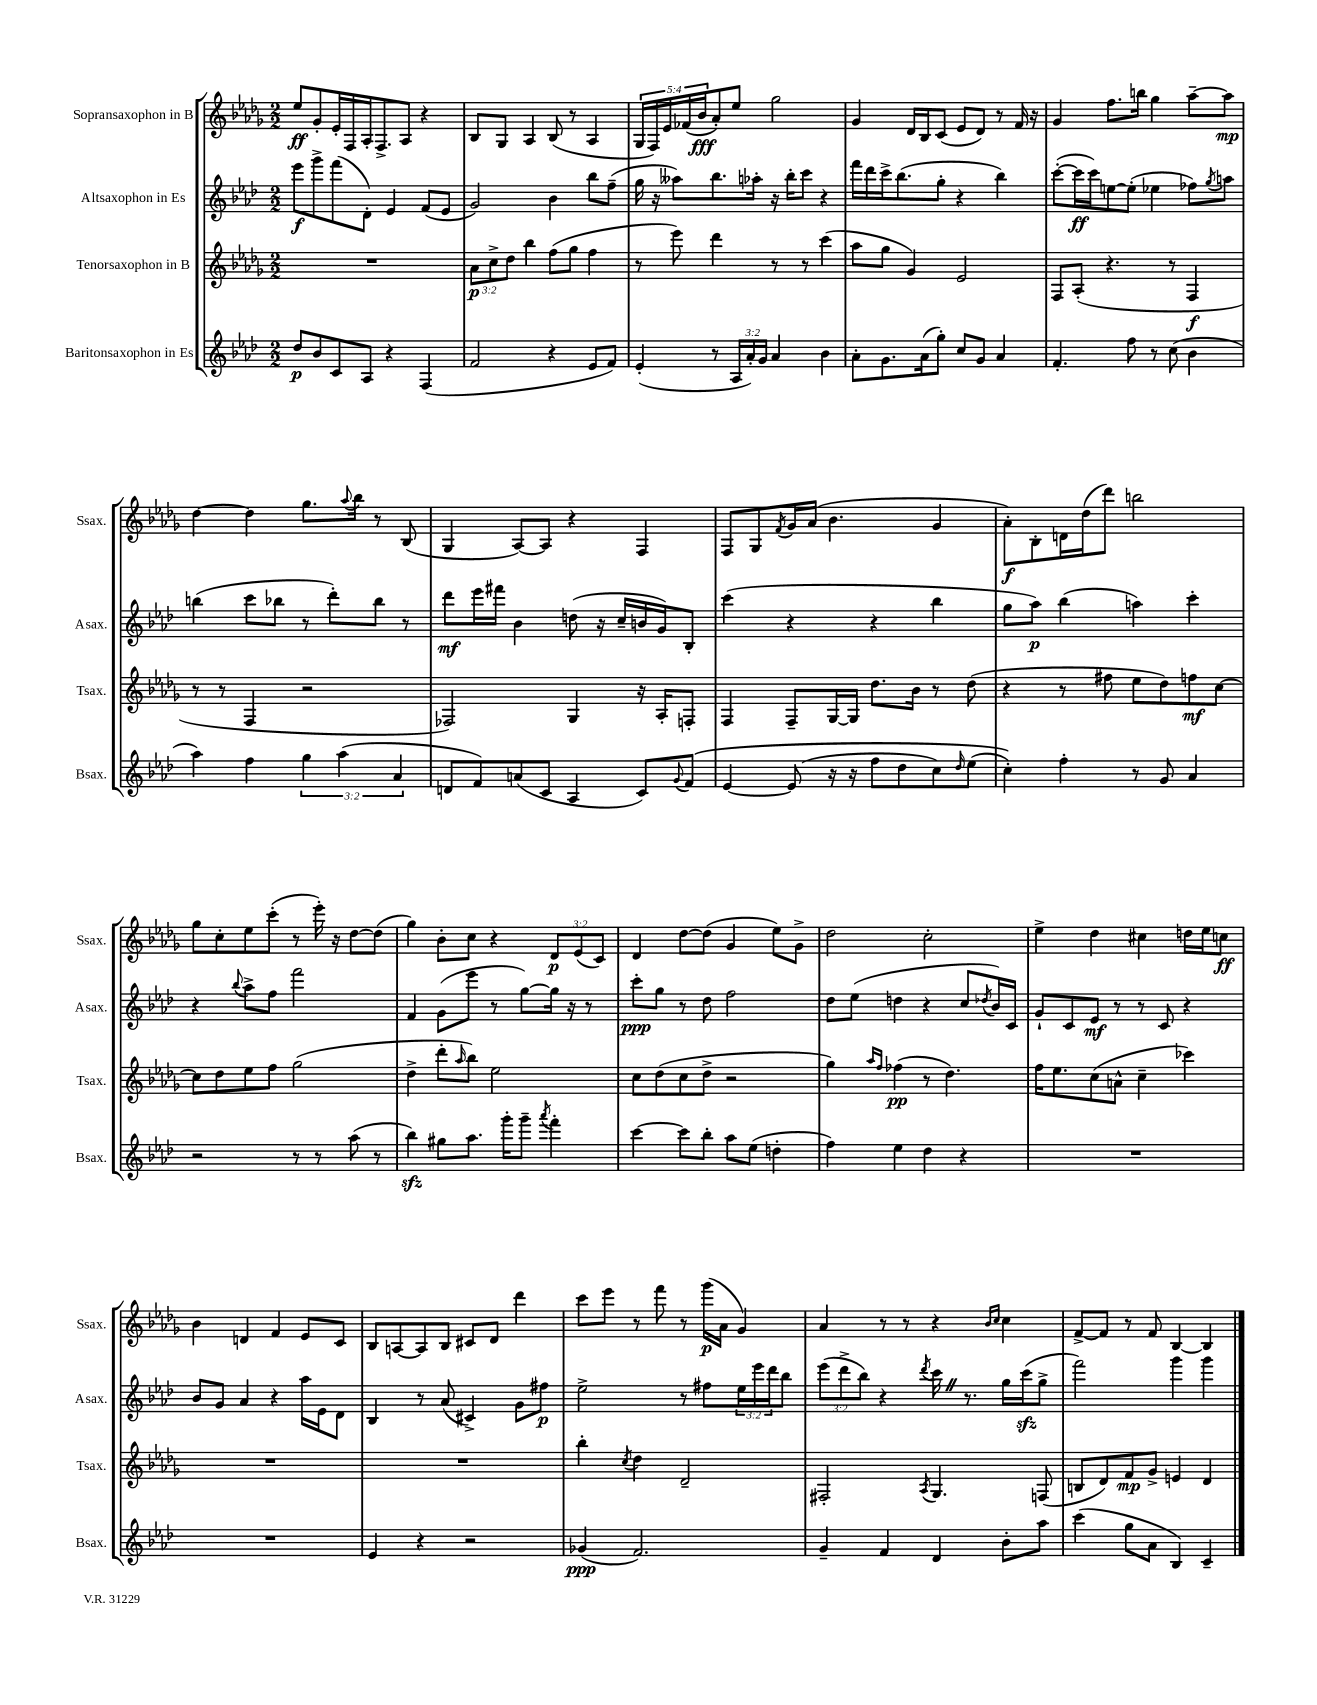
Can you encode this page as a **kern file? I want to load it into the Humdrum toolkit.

**kern	**dynam	**kern	**dynam	**kern	**dynam	**kern	**dynam
*part4	*part4	*part3	*part3	*part2	*part2	*part1	*part1
*staff4	*staff4	*staff3	*staff3	*staff2	*staff2	*staff1	*staff1
*I"Baritonsaxophon in Es	*	*I"Tenorsaxophon in B	*	*I"Altsaxophon in Es	*	*I"Sopransaxophon in B	*
*I'Bsax.	*	*I'Tsax.	*	*I'Asax.	*	*I'Ssax.	*
*clefG2	*	*clefG2	*	*clefG2	*	*clefG2	*
*k[b-e-a-d-]	*	*k[b-e-a-d-g-]	*	*k[b-e-a-d-]	*	*k[b-e-a-d-g-]	*
*M2/2	*	*M2/2	*	*M2/2	*	*M2/2	*
=1	=1	=1	=1	=1	=1	=1	=1
8dd-/L	p	1r	.	8eee-\L	f	8ee-/L	ff
8b-/	.	.	.	8ggg^\	.	8g-'/	.
8c/	.	.	.	(8fff\	.	16e-'/L	.
.	.	.	.	.	.	16F/	.
8A-/J	.	.	.	8d-'\J)	.	16A-'/J	.
.	.	.	.	.	.	8.F^/	.
4r	.	.	.	4e-/	.	.	.
.	.	.	.	.	.	8A-/J	.
(4F/	.	.	.	(8f/L	.	4r	.
.	.	.	.	8e-/J	.	.	.
=2	=2	=2	=2	=2	=2	=2	=2
2f/	.	12a-\L	p	2g/)	.	8B-/L	.
.	.	12cc^\	.	.	.	.	.
.	.	.	.	.	.	8G-/J	.
.	.	12dd-\J	.	.	.	.	.
.	.	4bb-\	.	.	.	4A-/	.
4r	.	(8ff\L	.	4b-\	.	(8B-/	.
.	.	8gg-\J	.	.	.	8r	.
8e-/L	.	4ff\	.	8bb-\L	.	4A-/	.
8f/J)	.	.	.	(8ff~\J	.	.	.
=3	=3	=3	=3	=3	=3	=3	=3
(4e-'/	.	8r	.	16gg\	.	20G-/LL	.
.	.	.	.	.	.	20F/)	.
.	.	.	.	16r	.	.	.
.	.	.	.	.	.	20e-/	.
.	.	8eee-\)	.	8aa--X\L)	.	.	.
.	.	.	.	.	.	(20f-X/	.
.	.	.	.	.	.	20b-/J	fff
8r	.	4ddd-\	.	8.bb-\	.	8a-'/)	.
24A-/LL	.	.	.	.	.	8ee-/J	.
24a-'/)	.	.	.	.	.	.	.
.	.	.	.	16aa-X'\Jk	.	.	.
24g/JJ	.	.	.	.	.	.	.
4a-/	.	8r	.	16r	.	2gg-\	.
.	.	.	.	16bb-'\KL	.	.	.
.	.	8r	.	8ccc\J	.	.	.
4b-\	.	(4ccc\	.	4r	.	.	.
=4	=4	=4	=4	=4	=4	=4	=4
8a-'\L	.	8aa-\L	.	16fff\LL	.	4g-/	.
.	.	.	.	16ddd-\	.	.	.
8.g\	.	8gg-\J	.	16ccc^\J	.	.	.
.	.	.	.	(8.bb-\	.	.	.
.	.	4g-/)	.	.	.	16d-/LL	.
(16a-\k	.	.	.	.	.	16B-/J	.
8gg'\J)	.	.	.	8gg'\J	.	(8c/J	.
8cc/L	.	2e-/	.	4r	.	8e-/L	.
8g/J	.	.	.	.	.	8d-/J)	.
4a-/	.	.	.	4bb-\)	.	8r	.
.	.	.	.	.	.	16f/	.
.	.	.	.	.	.	16r	.
=5	=5	=5	=5	=5	=5	=5	=5
4.f'/	.	8F/L	.	([8ccc'\L	.	4g-/	.
.	.	(8A-'/J	.	16ccc\L]	ff	.	.
.	.	.	.	16ccc\J)	.	.	.
.	.	4.r	.	[8een\	.	8.ff\L	.
8ff\	.	.	.	(8ee'\J]	.	.	.
.	.	.	.	.	.	16bbn\Jk	.
8r	.	.	.	4ee-X\	.	4gg-\	.
(8cc\	.	8r	.	.	.	.	.
4b-\	.	4F/	f	8ff-X\L)	.	[8aa-~\L	.
.	.	.	.	8qgg/	.	.	.
.	.	.	.	8aan\J	.	8aa-\J]	mp
!!LO:LB:g=z
=6	=6	=6	=6	=6	=6	=6	=6
4aa-\)	.	8r	.	(4bbn\	.	[4dd-\	.
.	.	8r	.	.	.	.	.
4ff\	.	4F/	.	8ccc\L	.	4dd-\]	.
.	.	.	.	8bb-X\J	.	.	.
6gg\	.	2r	.	8r	.	8.gg-\L	.
.	.	.	.	8ddd-'\L)	.	.	.
(6aa-\	.	.	.	.	.	.	.
.	.	.	.	.	.	8qqaa-/	.
.	.	.	.	.	.	16bb-\Jk	.
.	.	.	.	8bb-\J	.	8r	.
6a-/	.	.	.	.	.	.	.
.	.	.	.	8r	.	(8B-/	.
=7	=7	=7	=7	=7	=7	=7	=7
8dn/L	.	2F-X/)	.	8ddd-\L	mf	4G-/	.
8f/)	.	.	.	16eee-\L	.	.	.
.	.	.	.	16fff#X\JJ	.	.	.
(8an/	.	.	.	4b-\	.	[8A-/L)	.
8c/J	.	.	.	.	.	8A-/J]	.
4A-/	.	4G-/	.	(8ddn\	.	4r	.
.	.	.	.	16r	.	.	.
.	.	.	.	16cc~/LL	.	.	.
8c/L)	.	16r	.	16bn/	.	4F/	.
.	.	16A-'/KL	.	16g/J)	.	.	.
8qqg/	.	.	.	.	.	.	.
(8f/J	.	8Fn'/J	.	8B-'/J	.	.	.
=8	=8	=8	=8	=8	=8	=8	=8
[4e-/	.	4F/	.	(4ccc\	.	8F/L	.
.	.	.	.	.	.	8G-/	.
.	.	.	.	.	.	8qf/	.
(8e-/]	.	8F~/L	.	4r	.	16g-/L	.
.	.	.	.	.	.	(16a-/JJ	.
16r	.	[16G-/L	.	.	.	4.b-\	.
16r	.	16G-/JJ]	.	.	.	.	.
8ff\L	.	8.dd-\L	.	4r	.	.	.
8dd-\	.	.	.	.	.	.	.
.	.	16b-\Jk	.	.	.	.	.
8cc\)	.	8r	.	4bb-\	.	4g-/	.
16qqdd-/	.	.	.	.	.	.	.
(8ee-\J	.	(8dd-\	.	.	.	.	.
=9	=9	=9	=9	=9	=9	=9	=9
4cc'\))	.	4r	.	8gg\L	.	8a-'\L)	f
.	.	.	.	8aa-\J)	p	8B-'\	.
4ff'\	.	8r	.	(4bb-\	.	16dn\L	.
.	.	.	.	.	.	(16dd-\J	.
.	.	8ff#X\	.	.	.	8ddd-\J)	.
8r	.	8ee-\L	.	4aan\)	.	2bbn\	.
8g/	.	8dd-\)	.	.	.	.	.
4a-/	.	8ffn\	mf	4ccc'\	.	.	.
.	.	[8cc\J	.	.	.	.	.
!!LO:LB:g=z
=10	=10	=10	=10	=10	=10	=10	=10
2r	.	8cc\L]	.	4r	.	8gg-\L	.
.	.	8dd-\	.	.	.	8cc'\	.
.	.	.	.	8qqbb-/	.	.	.
.	.	8ee-\	.	8aa-^\L	.	8ee-\	.
.	.	8ff\J	.	8ff\J	.	(8ccc'\J	.
8r	.	(2gg-\	.	2fff\	.	8r	.
8r	.	.	.	.	.	16eee-'\)	.
.	.	.	.	.	.	16r	.
(8aa-\	.	.	.	.	.	[8dd-\L	.
8r	.	.	.	.	.	(8dd-\J]	.
=11	=11	=11	=11	=11	=11	=11	=11
4bb-zz\)	.	4dd-^\	.	4f/	.	4gg-\)	.
8gg#X\L	.	8ddd-'\L	.	(8g\L	.	8b-'\L	.
.	.	16qqaa-/	.	.	.	.	.
8.aa-\J	.	8bb-\J)	.	8eee-\J	.	8cc\J	.
.	.	2ee-\	.	8r	.	4r	.
16ggg'\KL	.	.	.	.	.	.	.
8ggg~\J	.	.	.	[8gg\L)	.	.	.
8qaaa-/	.	.	.	.	.	.	.
4fff'\	.	.	.	16gg\Jk]	.	12d-/L	p
.	.	.	.	16r	.	.	.
.	.	.	.	.	.	(12e-/	.
.	.	.	.	8r	.	.	.
.	.	.	.	.	.	12c/J)	.
=12	=12	=12	=12	=12	=12	=12	=12
[4ccc\	.	8cc\L	.	8ccc'\L	ppp	4d-/	.
.	.	(8dd-\	.	8gg\J	.	.	.
8ccc\L]	.	8cc\	.	8r	.	[8dd-\L	.
8bb-'\J	.	8dd-^\J	.	8dd-\	.	(8dd-\J]	.
8aa-\L	.	2r	.	2ff\	.	4g-/	.
(8ee-\J	.	.	.	.	.	.	.
4ddn'\	.	.	.	.	.	8ee-\L)	.
.	.	.	.	.	.	8g-^\J	.
=13	=13	=13	=13	=13	=13	=13	=13
4ff\)	.	4gg-\)	.	8dd-\L	.	2dd-\	.
.	.	.	.	(8ee-\J	.	.	.
.	.	16qqaa-/LL	.	.	.	.	.
.	.	16qqff/JJ	.	.	.	.	.
4ee-\	.	(4ff-X\	pp	4ddn\	.	.	.
4dd-\	.	8r	.	4r	.	2cc'\	.
.	.	4.dd-\)	.	.	.	.	.
4r	.	.	.	8cc/L	.	.	.
.	.	.	.	8qdd-X/	.	.	.
.	.	.	.	16b-/L)	.	.	.
.	.	.	.	16c/JJ	.	.	.
=14	=14	=14	=14	=14	=14	=14	=14
1r	.	16ff\KL	.	8g`/L	.	4ee-^\	.
.	.	8.ee-\	.	.	.	.	.
.	.	.	.	8c/	.	.	.
.	.	(8cc\	.	8e-/J	mf	4dd-\	.
.	.	8an^^\J	.	8r	.	.	.
.	.	4cc~\	.	8r	.	4cc#X\	.
.	.	.	.	8c/	.	.	.
.	.	4ccc-X\)	.	4r	.	16ddn\LL	.
.	.	.	.	.	.	16ee-\J	.
.	.	.	.	.	.	8ccn\J	ff
!!LO:LB:g=z
=15	=15	=15	=15	=15	=15	=15	=15
1r	.	1r	.	8b-/L	.	4b-\	.
.	.	.	.	8g/J	.	.	.
.	.	.	.	4a-/	.	4dn/	.
.	.	.	.	4r	.	4f/	.
.	.	.	.	16aa-\LL	.	8e-/L	.
.	.	.	.	16e-\J	.	.	.
.	.	.	.	8d-\J	.	8c/J	.
=16	=16	=16	=16	=16	=16	=16	=16
4e-/	.	1r	.	4B-/	.	8B-/L	.
.	.	.	.	.	.	[8An/	.
4r	.	.	.	8r	.	8A/]	.
.	.	.	.	(8a-/	.	8B-/J	.
2r	.	.	.	4c#X^/)	.	8c#X/L	.
.	.	.	.	.	.	8d-/J	.
.	.	.	.	8g\L	.	4ddd-\	.
.	.	.	.	8ff#X\J	p	.	.
=17	=17	=17	=17	=17	=17	=17	=17
(4g-X/	ppp	4bb-'\	.	2ee-^\	.	8ccc\L	.
.	.	.	.	.	.	8eee-\J	.
.	.	8qcc/	.	.	.	.	.
2.f/)	.	4dd-\	.	.	.	8r	.
.	.	.	.	.	.	8fff\	.
.	.	2d-~/	.	8r	.	8r	.
.	.	.	.	8ff#X\L	.	(16ggg-\LL	p
.	.	.	.	.	.	16a-\JJ	.
.	.	.	.	24ee-\L	.	4g-/)	.
.	.	.	.	24eee-\	.	.	.
.	.	.	.	24ddd-\J	.	.	.
.	.	.	.	8bb-\J	.	.	.
=18	=18	=18	=18	=18	=18	=18	=18
4g~/	.	2F#X'/	.	(12eee-\L	.	4a-/	.
.	.	.	.	12ddd-^\	.	.	.
.	.	.	.	12bb-\J)	.	.	.
4f/	.	.	.	4r	.	8r	.
.	.	.	.	.	.	8r	.
.	.	8qA-/	.	8qddd-/	.	.	.
4d-/	.	4.G-/	.	16cccZ\	.	4r	.
.	.	.	.	8.r	.	.	.
.	.	.	.	.	.	16qqb-/LL	.
.	.	.	.	.	.	16qqcc/JJ	.
8b-'\L	.	.	.	16gg\LL	.	4cc\	.
.	.	.	.	(16ccczz\J	.	.	.
8aa-\J	.	(8Fn/	.	8gg^\J	.	.	.
=19	=19	=19	=19	=19	=19	=19	=19
(4ccc\	.	8Bn/L	.	2fff\)	.	[8f^/L	.
.	.	8d-/)	.	.	.	8f/J]	.
8gg\L	.	8f/	mp	.	.	8r	.
8a-\J	.	8g-^/J	.	.	.	8f/	.
4B-/)	.	4en/	.	4ggg\	.	[4B-/	.
4c~/	.	4d-/	.	4ggg\	.	4B-/]	.
==	==	==	==	==	==	==	==
*-	*-	*-	*-	*-	*-	*-	*-
